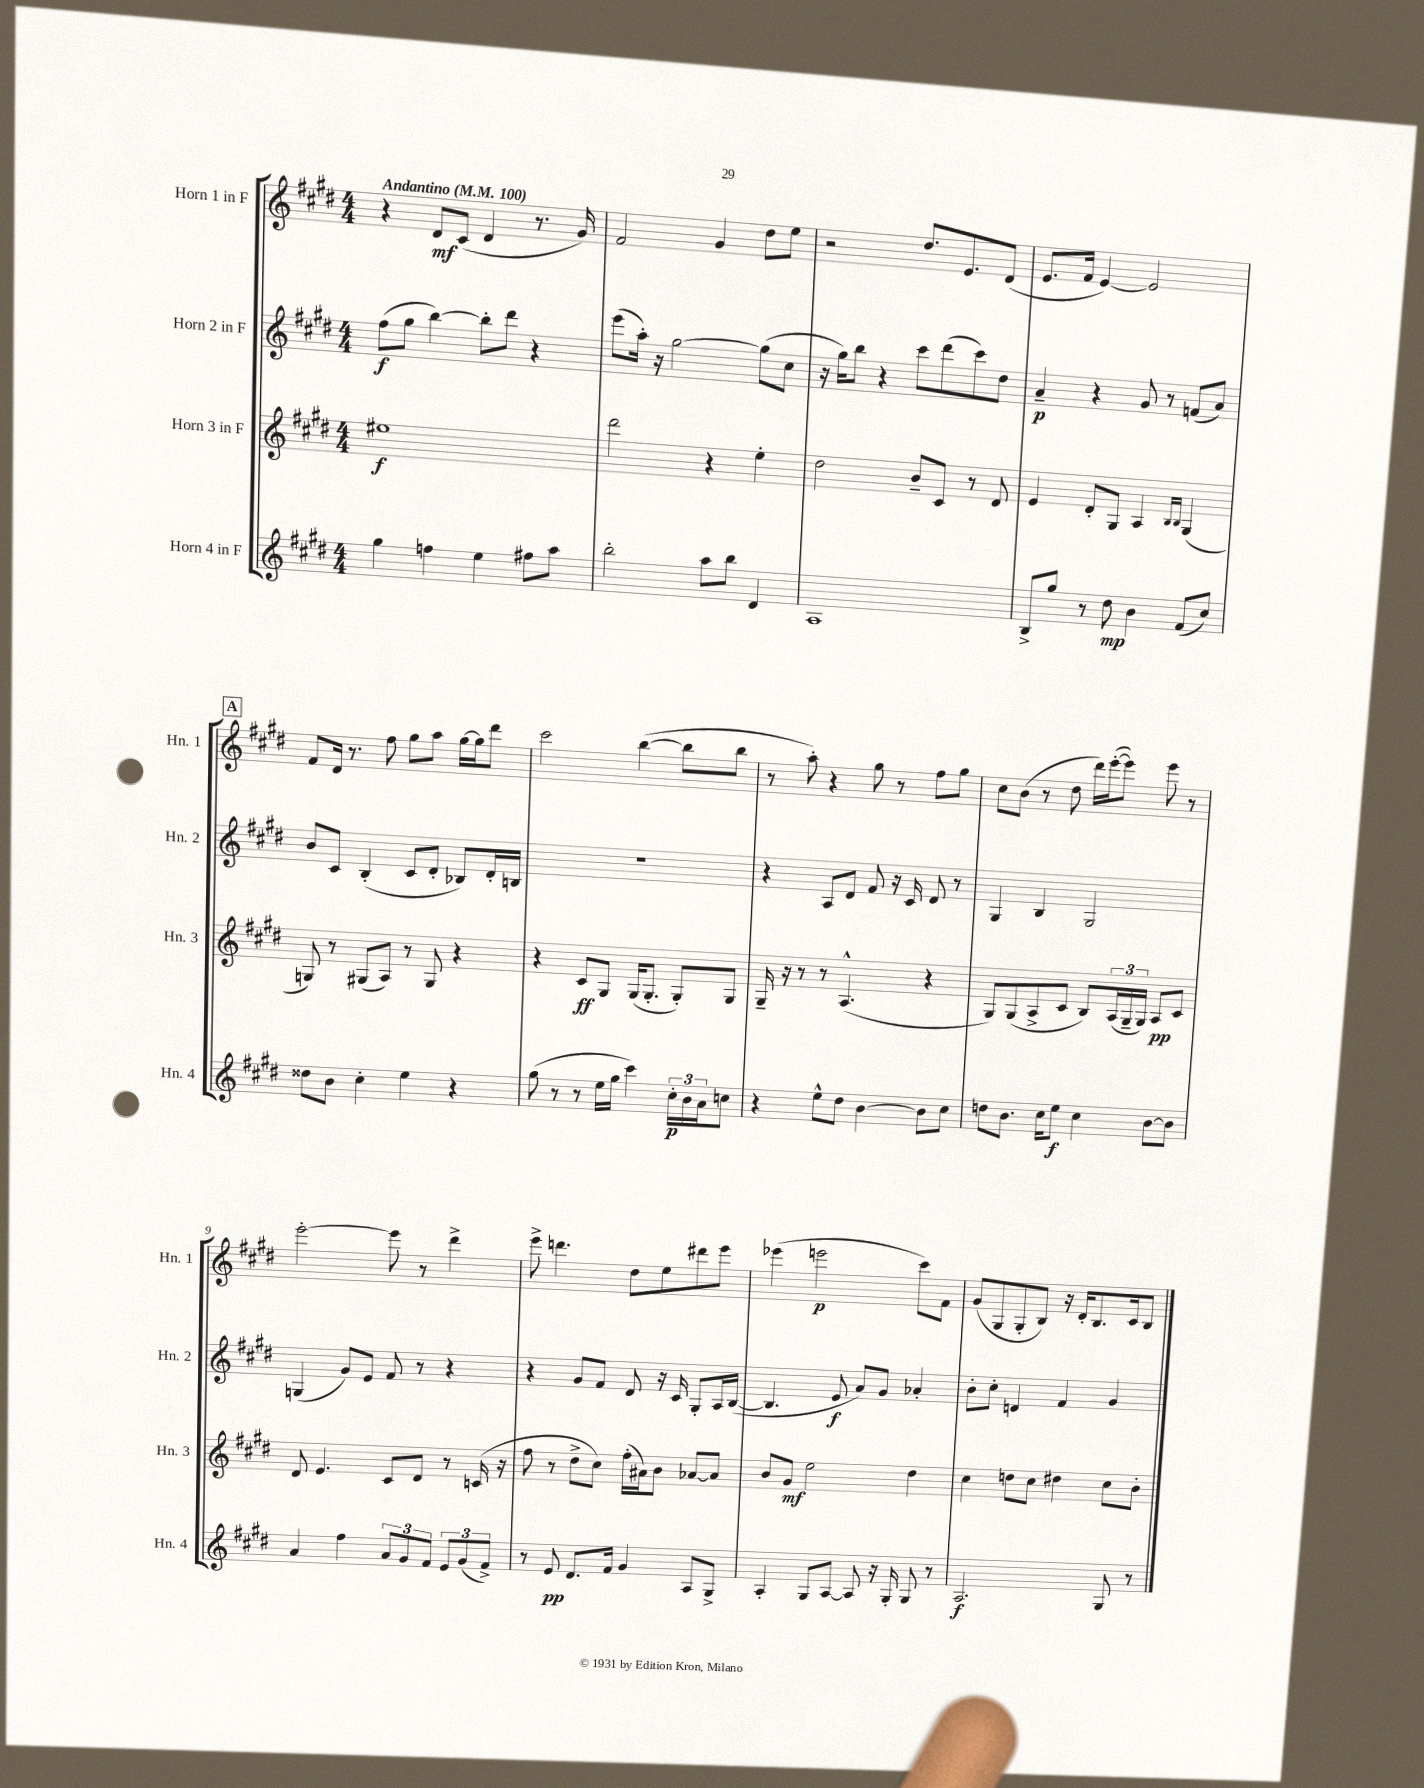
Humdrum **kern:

**kern	**kern	**kern	**kern
*staff4	*staff3	*staff2	*staff1
*clefG2	*clefG2	*clefG2	*clefG2
*k[f#c#g#d#]	*k[f#c#g#d#]	*k[f#c#g#d#]	*k[f#c#g#d#]
*M4/4	*M4/4	*M4/4	*M4/4
*MM100	*MM100	*MM100	*MM100
4gg#	1ee#	(8ff#	4r
.	.	8gg#	.
4ff	.	[4bb)	8d#
.	.	.	(8c#
4ee	.	8bb']	4d#
.	.	8ddd#	.
8ff#	.	4r	8.r
8aa	.	.	.
.	.	.	16g#)
=	=	=	=
2bb'	2ddd#	(8eee	2f#
.	.	16aa')	.
.	.	16r	.
.	.	[2gg#	.
8aa	4r	.	4g#
8bb	.	.	.
4d#	4ee'	(8gg#]	8dd#
.	.	8cc#	8ee
=	=	=	=
1A	2dd#	16r	2r
.	.	16gg#)	.
.	.	8bb	.
.	.	4r	.
.	8b~	8ccc#	8.dd#
.	8c#	(8ddd#	.
.	.	.	8.e
.	8r	8ccc#)	.
.	8d#	8dd#	(8d#
=	=	=	=
8B^	4e	4a~	8.e
8gg#	.	.	.
.	.	.	16f#
8r	8d#'	4r	[4e)
8dd#	8G#	.	.
4b	4A	8g#	2e]
.	.	8r	.
.	16qqB	.	.
.	16qqB	.	.
(8f#	(4G#	(8f	.
8cc#)	.	8a)	.
=	=	=	=
8dd##	8G)	8b	8f#
8b	8r	8c#	16d#
.	.	.	8.r
4cc#'	(8G#	(4B'	.
.	8A)	.	8ff#
4ee	8r	8c#	8gg#
.	8G#	8d#'	8aa
4r	4r	8B-)	[16gg#
.	.	.	16gg#]
.	.	16d#'	8ddd#
.	.	16B	.
=	=	=	=
(8gg#	4r	1r	2ccc#
8r	.	.	.
8r	8c#	.	.
16ee	8G#	.	.
16gg#	.	.	.
4ccc#)	(16G#	.	([4bb
.	8.G#'	.	.
24cc#'	8G#')	.	8bb]
24b	.	.	.
24a	.	.	.
8cc	8G#	.	8bb
=	=	=	=
4r	16G#~	4r	8r
.	16r	.	.
.	8r	.	8aa')
8ee^^	8r	8A	4r
8dd#	(4.A^^	8d#	.
[4b	.	8f#	8gg#
.	.	16r	8r
.	.	16c#	.
8b]	4r	8d#	8ff#
8cc#	.	8r	8gg#
=	=	=	=
8dd	8G#)	4G#	8cc#
8.b	(8G#	.	(8b
.	8A^	4B	8r
16cc#	.	.	.
8ee	8c#	.	8dd#
4cc#	8B)	2G#	16ddd#)
.	.	.	([16eee'
.	(24A	.	8eee])
.	24G#~	.	.
.	24G#)	.	.
[8b	8A	.	8eee
8b]	8c#	.	8r
=	=	=	=
4a	8d#	(4G	[2eee'
.	4.e	.	.
4ff#	.	8g#)	.
.	.	8e	.
12a	8c#	8f#	8eee]
12g#	.	.	.
.	8d#	8r	8r
12f#	.	.	.
12e	8r	4r	4ddd#^
(12g#	.	.	.
.	(16c	.	.
12f#^)	.	.	.
.	16r	.	.
=	=	=	=
8r	8ff#	4r	8eee^
8e	8r	.	4.ddd
8.d#	8dd#^	8g#	.
.	8cc#)	8f#	.
16f#	.	.	.
4g#	(16ff#'	8d#	8dd#
.	16a#)	.	.
.	8b	16r	8ee
.	.	16c#	.
8A	[8a-	8G#'	8ddd#
8G#^	8a-]	16A	8eee
.	.	([16B	.
=	=	=	=
4A'	8b	4.B]	(4eee-
.	8g#	.	.
8G#	2ee	.	2eee
[8A	.	8e	.
8A]	.	8a)	.
16r	.	8g#	.
16G#'	.	.	.
8G#	4dd#	4a-'	8ccc#)
8r	.	.	8f#
=	=	=	=
2.A	4cc#	8b'	(8g#
.	.	8cc#'	8G#
.	8dd	4d	8G#'
.	8cc#	.	8B)
.	4dd#	4f#	16r
.	.	.	16d#'
.	.	.	8.B
8G#	8cc#	4g#	.
.	.	.	16c#
8r	8b'	.	8B
==	==	==	==
*-	*-	*-	*-
